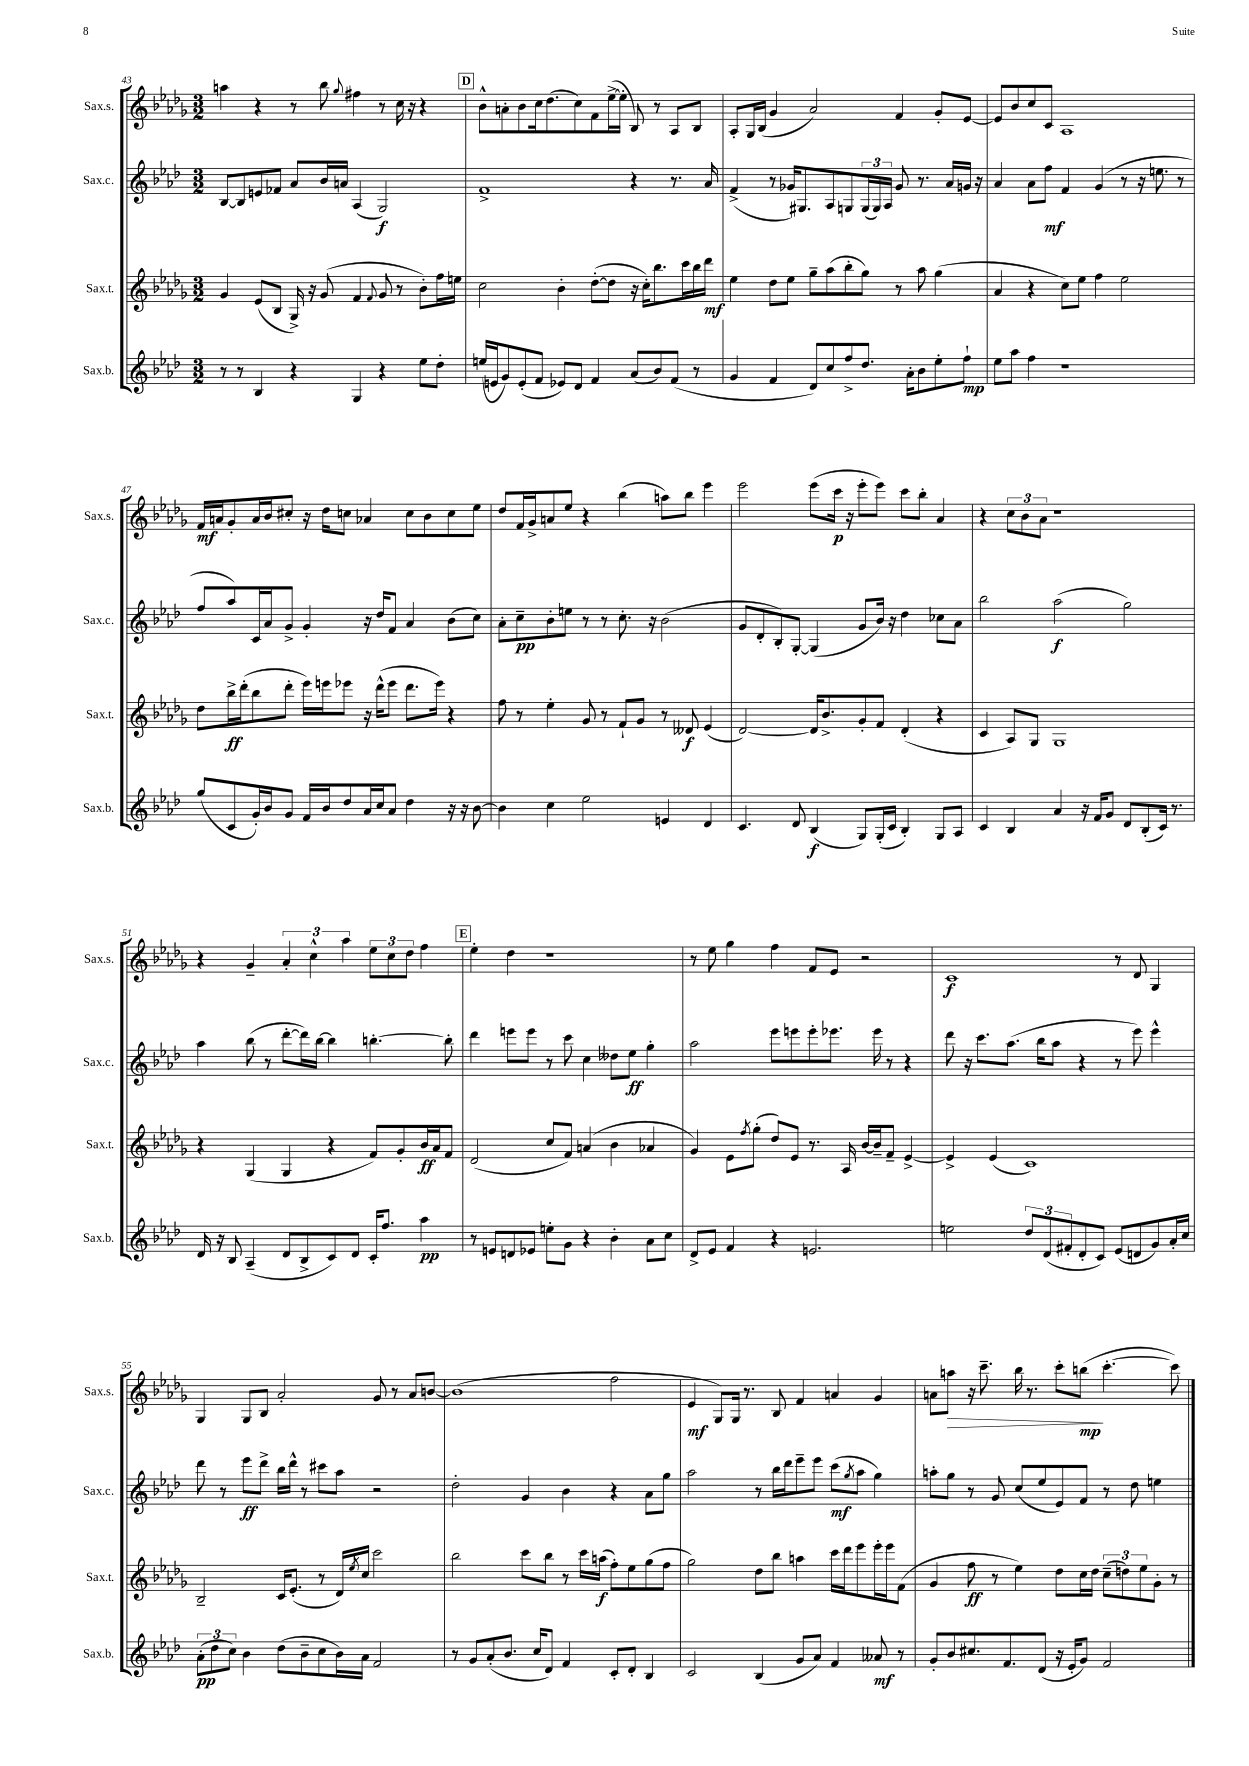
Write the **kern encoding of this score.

**kern	**kern	**kern	**kern
*staff4	*staff3	*staff2	*staff1
*clefG2	*clefG2	*clefG2	*clefG2
*k[b-e-a-d-]	*k[b-e-a-d-g-]	*k[b-e-a-d-]	*k[b-e-a-d-g-]
*M3/2	*M3/2	*M3/2	*M3/2
8r	4g-/	[8B-/L	4aa\
8r	.	8B-/]	.
4B-/	(8e-/L	8e/	4r
.	8B-/J	8f-/J	.
4r	16G-^/)	8a-/L	8r
.	16r	.	.
.	(8g-/	16b-/L	8bb-\
.	.	16a/JJ	.
.	.	.	8qqgg-/
4G/	4f/	(4A-/	4ff#\
.	8qqf/	.	.
4r	8g-/	2G/)	8r
.	8r	.	16cc\
.	.	.	16r
8ee-\L	8b-'\L)	.	4r
8dd-'\J	16ff\L	.	.
.	16ee\JJ	.	.
=	=	=	=
(16ee/LL	2cc\	1f^	8b-^^\L
16e/J	.	.	.
8g/)	.	.	8a'\
(8e'/	.	.	8b-\
8f/J	.	.	16cc\k
.	.	.	(8.dd-\
8e-/L)	4b-'\	.	.
8d-/J	.	.	8cc\)
4f/	([8dd-'\L	.	8f\
.	8dd-\]J	.	([16ee-^\L
.	.	.	16ee-'\]JJ
(8a-/L	16r	4r	8B-/)
.	16cc'\LK)	.	.
8b-/)	8.bb-\	.	8r
(8f/J	.	8.r	8A-/L
.	16ccc\L	.	.
8r	16bb-\	.	8B-/J
.	16ddd-\JJ	16a-/	.
=	=	=	=
4g/	4ee-\	(4f^/	8A-'/L
.	.	.	16G-/L
.	.	.	(16B-/JJ
4f/	8dd-\L	8r	4g-/
.	8ee-\J	16g-/LK)	.
.	.	8.G#/	.
8d-/L)	8gg-~\L	.	2a-/)
8cc/	(8aa-\	8A-/	.
8ff^/	8bb-'\	8G/	.
8.dd-/J	8gg-\J)	(24G/L	.
.	.	24G/)	.
.	.	24A-/JJ	.
.	8r	8g-/	4f/
16a-'\LK	.	.	.
8b-\	8aa-\	8.r	.
8ee-'\	(4gg-\	.	8g-'/L
.	.	16a-/LL	.
8ff`\J	.	16g/JJ	[8e-/J
.	.	16r	.
=	=	=	=
8ee-\L	4a-/	4a-/	8e-/]L
8aa-\J	.	.	8b-/
4ff\	4r	8a-\L	8cc/
.	.	8ff\J	8c/J
1r	8cc\L)	4f/	1A-
.	8ee-\J	.	.
.	4ff\	(4g/	.
.	2ee-\	8r	.
.	.	16r	.
.	.	8.ee\	.
.	.	8r	.
=	=	=	=
(8gg/L	8dd-\L	8ff/L	16f/LL
.	.	.	16a/J
8c/	16bb-^\L	8aa-/)	8g-'/
.	(16ddd-'\J	.	.
16g'/L)	8bb-\	16c/L	16a/L
16b-/J	.	16a-/J	16b-/J
8g/J	8ddd-'\J	8g^/J	8cc#'/J
16f/LL	16eee-\LL)	4g'/	16r
16b-/J	16eee\J	.	16dd-\LK
8dd-/	8eee-\J	.	8cc\J
16a-/L	16r	16r	4a-/
16cc/J	(16ddd-^^\LK	16dd-/LK	.
8a-/J	8eee-\J	8f/J	.
4dd-\	8.ddd-\L	4a-/	8cc\L
.	.	.	8b-\
.	16eee-\Jk)	.	.
16r	4r	(8b-\L	8cc\
16r	.	.	.
[8b-\	.	8cc\J)	8ee-\J
=	=	=	=
4b-\]	8ff\	8a-'\L	8dd-/L
.	8r	8cc~\	16f/L
.	.	.	16g-^/J
4cc\	4ee-'\	8b-'\	8a/
.	.	8ee\J	8ee-/J
2ee-\	8g-/	8r	4r
.	8r	8r	.
.	8f`/L	8.cc'\	(4bb-\
.	8g-/J	.	.
.	.	16r	.
4e/	8r	(2b-\	8aa\L)
.	8d--/	.	8bb-\J
4d-/	(4e-/	.	4eee-\
=	=	=	=
4.c/	[2d-/)	8g/L	2eee-\
.	.	8d-'/	.
.	.	8B-'/)	.
8d-/	.	[8G'/J	.
(4B-/	16d-/]LK	(4G/]	(8eee-\L
.	8.b-^/	.	.
.	.	.	16ccc\Jk
.	.	.	16r
8G/L)	8g-'/	8g/L	8eee-'\L
(16G'/L	8f/J	16b-/Jk)	8eee-\J)
16c/JJ	.	16r	.
4B-'/)	(4d-'/	4dd-\	8ccc\L
.	.	.	8bb-'\J
8G/L	4r	8cc-\L	4a-/
8A-/J	.	8a-\J	.
=	=	=	=
4c/	4c/	2bb-\	4r
4B-/	8A-/L)	.	12cc\L
.	.	.	12b-\
.	8G-/J	.	.
.	.	.	12a-\J
4a-/	1G-	(2aa-\	1r
16r	.	.	.
16f/LK	.	.	.
8g/J	.	.	.
8d-/L	.	2gg\)	.
(8B-'/	.	.	.
16c/Jk)	.	.	.
8.r	.	.	.
=	=	=	=
16d-/	4r	4aa-\	4r
16r	.	.	.
8B-/	.	.	.
(4A-~/	(4G-/	(8bb-\	4g-~/
.	.	8r	.
8d-/L	4G-/	[8ddd-'\L	6a-'/
8B-^/	.	16ddd-\]L)	.
.	.	.	6cc^^\
.	.	[16bb-\JJ	.
8c/)	4r	4bb-\]	.
.	.	.	6aa-\
8d-/J	.	.	.
16c'/LK	8f/L)	[4.bb'\	12ee-\L
8.ff/J	.	.	.
.	.	.	12cc\
.	8g-'/	.	.
.	.	.	12dd-\J
4aa-\	16b-/L	.	4ff\
.	16a-/J	.	.
.	8f/J	8bb'\]	.
=	=	=	=
8r	(2d-/	4ddd-\	4ee-'\
8e/L	.	.	.
8d/	.	8eee\L	4dd-\
8e-/J	.	8eee\J	.
8ee'\L	8cc/L	8r	1r
8g\J	8f/J)	8ccc\	.
4r	(4a/	4cc\	.
4b-'\	4b-\	8dd--\L	.
.	.	8ee-\J	.
8a-\L	4a-/	4gg'\	.
8cc\J	.	.	.
=	=	=	=
8d-^/L	4g-/)	2aa-\	8r
8e-/J	.	.	8ee-\
4f/	8e-\L	.	4gg-\
.	8qff/	.	.
.	(8gg-'\J	.	.
4r	8dd-/L)	8eee-\L	4ff\
.	8e-/J	8eee\	.
2.e/	8.r	8eee'\	8f/L
.	.	8.eee-\J	8e-/J
.	16A-/	.	.
.	[16b-/LL	.	2r
.	16b-~/]J	16eee-\	.
.	8f~/J	8r	.
.	[4e-^/	4r	.
=	=	=	=
2ee\	4e-^/]	8ddd-\	1c
.	.	16r	.
.	.	8.ccc\L	.
.	(4e-/	.	.
.	.	(8.aa-\J	.
12dd-/L	1c)	.	.
.	.	16bb-\LK	.
(12d-/	.	.	.
.	.	8aa-\J	.
12f#'/	.	.	.
8d-'/	.	4r	.
8c/J)	.	.	.
(8e-/L	.	8r	8r
8d/	.	8eee-\)	8d-/
8g/)	.	4eee-^^\	4G-/
16a-'/L	.	.	.
16cc/JJ	.	.	.
=	=	=	=
(12a-'\L	2B-~/	8ddd-\	4G-/
12dd-\	.	.	.
.	.	8r	.
12cc\J)	.	.	.
4b-\	.	8eee-\L	8G-/L
.	.	8ddd-^\J	8B-/J
(8dd-\L	16c/LK	16bb-\LL	2a-'/
.	(8.e-'/J	16ddd-^^\JJ	.
8b-~\	.	8r	.
8cc\	8r	8ccc#\L	.
16b-\L)	16d-/LL)	8aa-\J	.
.	8qee-/	.	.
16a-\JJ	16cc/JJ	.	.
2f/	2ccc\	2r	8g-/
.	.	.	8r
.	.	.	8a-/L
.	.	.	[8b/J
=	=	=	=
8r	2bb-\	2dd-'\	(1b]
8g/L	.	.	.
(8a-'/	.	.	.
8.b-/J	.	.	.
.	8ccc\L	4g/	.
16cc/LK	.	.	.
8d-/J)	8bb-\J	.	.
4f/	8r	4b-\	.
.	16ccc\LL	.	.
.	(16aa\JJ	.	.
8c'/L	8ff'\L)	4r	2ff\
8d-'/J	8ee-\	.	.
4B-/	(8gg-\	8a-\L	.
.	8ff\J	8gg\J	.
=	=	=	=
2c/	2gg-\)	2aa-\	4e-/
.	.	.	8G-/L)
.	.	.	16G-/Jk
.	.	.	8.r
(4B-/	8dd-\L	8r	.
.	8bb-\J	16bb-\LL	8B-/
.	.	16ddd-\J	.
8g/L	4aa\	8eee-~\	4f/
8a-/J)	.	8eee-\J	.
4f/	16ccc\LL	(8ccc\L	4a/
.	16ddd-\J	.	.
.	.	8qgg/	.
.	8eee-\	8aa-\J	.
8a--/	16eee-'\L	4gg\)	4g-/
.	16eee-\J	.	.
8r	(8f\J	.	.
=	=	=	=
8g'/L	4g-/	8aa'\L	8a\L
8b-/	.	8gg\J	8aa\J
8.cc#/	8ff\	8r	16r
.	.	.	8.ccc~\
.	8r	8g/	.
8.f/	.	.	.
.	4ee-\)	(8cc/L	16bb-\
.	.	.	8.r
(8d-/J	.	8ee-/	.
16r	8dd-\L	8e-/)	8ccc'\L
16e-'/LK	.	.	.
8g/J)	16cc\L	8f/J	(8bb\J
.	16dd-\JJ	.	.
2f/	(12cc~\L	8r	[4.ccc'\
.	12dd\)	.	.
.	.	8dd-\	.
.	12ee-\	.	.
.	8g-'\J	4ee\	.
.	8r	.	8ccc\])
==	==	==	==
*-	*-	*-	*-
